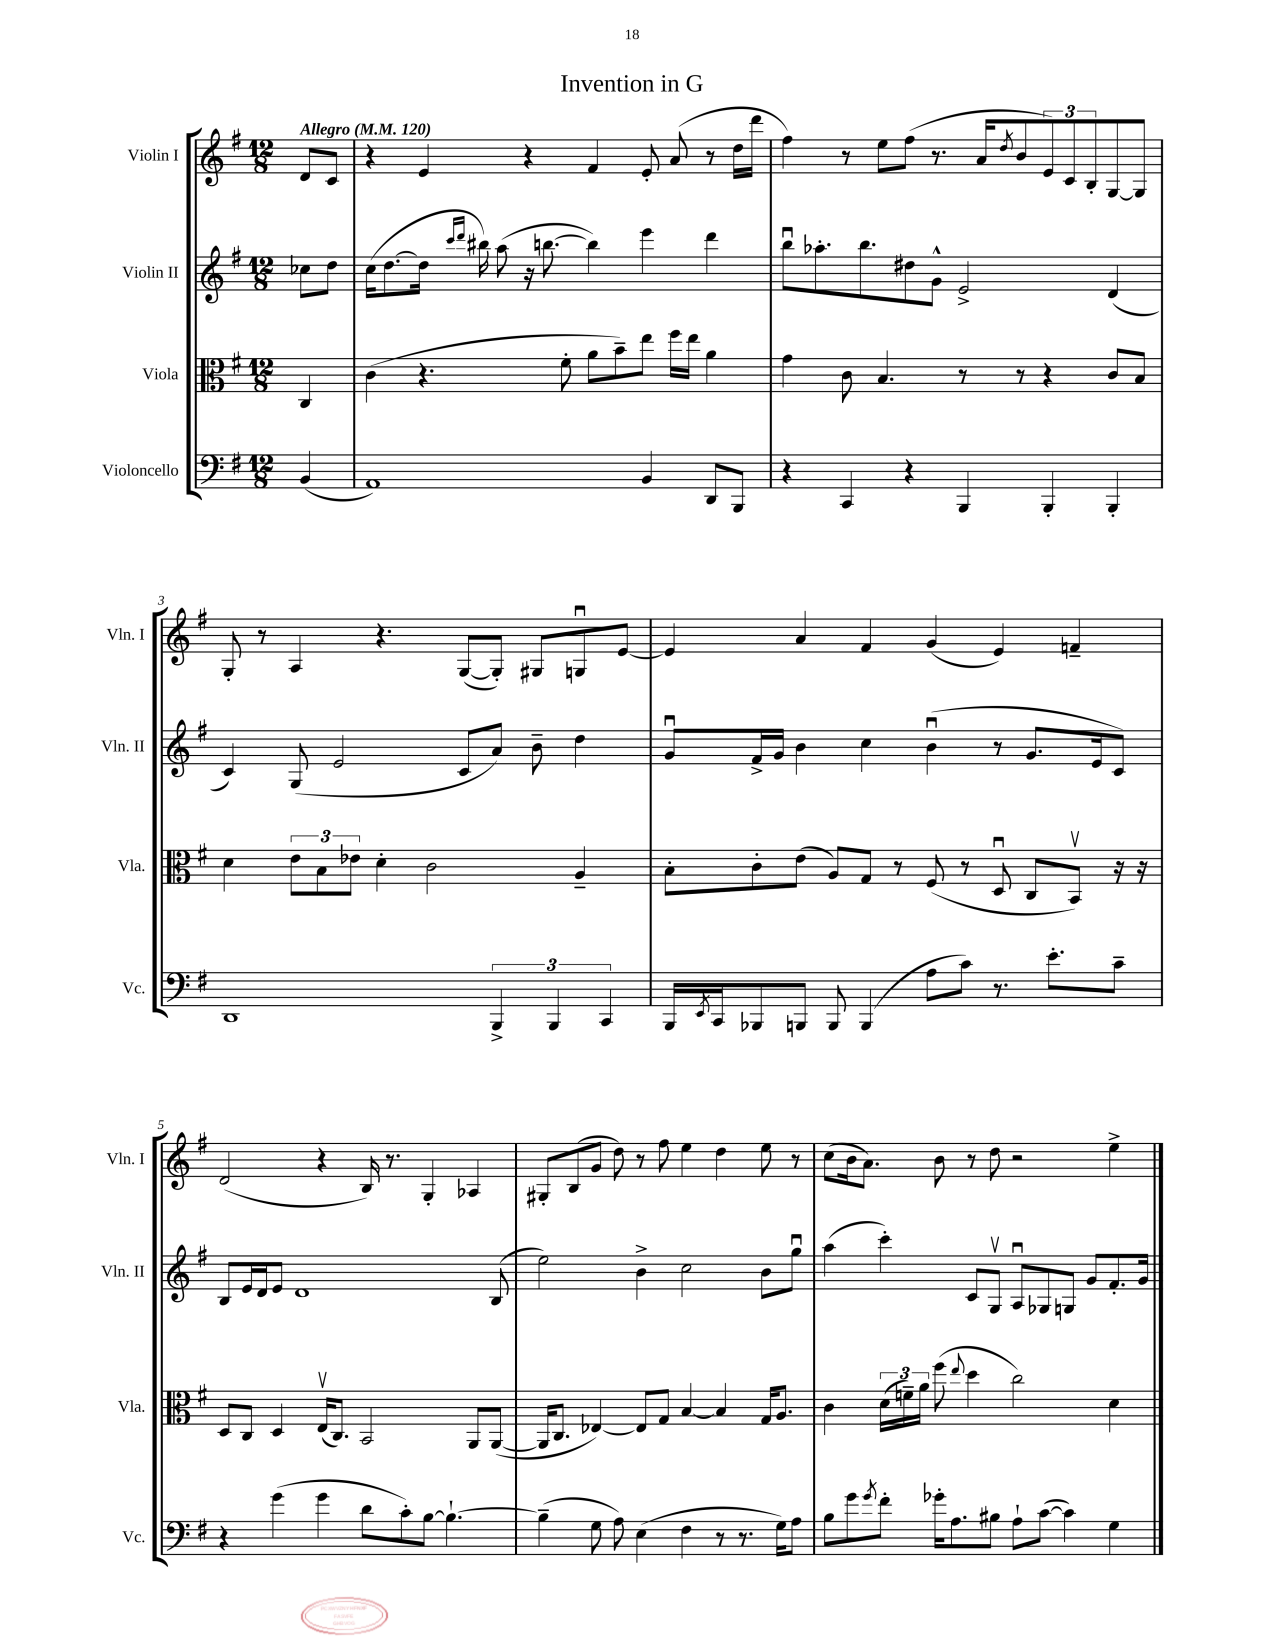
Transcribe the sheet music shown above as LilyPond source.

\header { title = "Invention in G" }
<<
\new StaffGroup <<
\new Staff = "s0" \with { instrumentName = "Violin I" shortInstrumentName = "Vln. I" } {
    \clef treble \key g \major \numericTimeSignature \time 12/8 \partial 4 \tempo "Allegro" 4 = 120
    d'8 c'8 |
    r4 e'4 r4 fis'4 e'8-. a'8( r8 d''16 d'''16 |
    fis''4) r8 e''8 fis''8( r8. a'16 \acciaccatura { d''8 } b'8 \tuplet 3/2 { e'8) c'8 b8-. } g8~ g8 |
    g8-. r8 a4 r4. g8~( g8-.) gis8 g8\downbow e'8~ |
    e'4 a'4 fis'4 g'4( e'4) f'4-- |
    d'2( r4 b16) r8. g4-. aes4 |
    gis8-. b8( g'8 d''8) r8 fis''8 e''4 d''4 e''8 r8 |
    c''8( b'16 a'8.) b'8 r8 d''8 r2 e''4-> \bar "|." |
}
\new Staff = "s1" \with { instrumentName = "Violin II" shortInstrumentName = "Vln. II" } {
    \clef treble \key g \major \numericTimeSignature \time 12/8 \partial 4
    ces''8 d''8 |
    c''16( d''8.~ d''16 \grace { c'''16 d'''16 } bis''16) a''8( r16 b''8.~ b''4) e'''4 d'''4 |
    b''8\downbow aes''8.-. b''8. dis''8 g'8-^ e'2-> d'4( |
    c'4) g8( e'2 c'8 a'8) b'8-- d''4 |
    g'8\downbow fis'16-> g'16 b'4 c''4 b'4\downbow( r8 g'8. e'16 c'8) |
    b8 e'16 d'16 e'8 d'1 b8( |
    e''2) b'4-> c''2 b'8 g''8\downbow |
    a''4( c'''4-.) c'8 g8\upbow a8\downbow ges8 g8 g'8 fis'8.-. g'16 \bar "|." |
}
\new Staff = "s2" \with { instrumentName = "Viola" shortInstrumentName = "Vla." } {
    \clef alto \key g \major \numericTimeSignature \time 12/8 \partial 4
    c4 |
    c'4( r4. fis'8-. a'8 b'8--) e''8 fis''16 e''16 a'4 |
    g'4 c'8 b4. r8 r8 r4 c'8 b8 |
    d'4 \tuplet 3/2 { e'8 b8 ees'8 } d'4-. c'2 a4-- |
    b8-. c'8-. e'8( a8) g8 r8 fis8( r8 d8\downbow c8 b,8\upbow) r16 r16 |
    d8 c8 d4 e16\upbow( c8.) b,2 a,8 a,8~( |
    a,16 c8. ees4~) ees8 g8 b4~ b4 g16 a8. |
    c'4 \tuplet 3/2 { d'16( f'16--) a'16 } fis''8( \appoggiatura { e''8 } d''4 c''2) d'4 \bar "|." |
}
\new Staff = "s3" \with { instrumentName = "Violoncello" shortInstrumentName = "Vc." } {
    \clef bass \key g \major \numericTimeSignature \time 12/8 \partial 4
    b,4( |
    a,1) b,4 d,8 b,,8 |
    r4 c,4 r4 b,,4 b,,4-. b,,4-. |
    d,1 \tuplet 3/2 { b,,4-> b,,4 c,4 } |
    b,,16 \acciaccatura { e,8 } c,16 bes,,8 b,,8 b,,8 b,,4( a8 c'8) r8. e'8.-. c'8-- |
    r4 g'4( g'4 d'8 c'8-.) b8~ b4.~-! |
    b4--( g8 a8) e4( fis4 r8 r8. g16) a8 |
    b8 g'8 \acciaccatura { g'8 } fis'8-. ges'16-. a8. bis8 a8-! c'8~( c'4) g4 \bar "|." |
}
>>
>>
